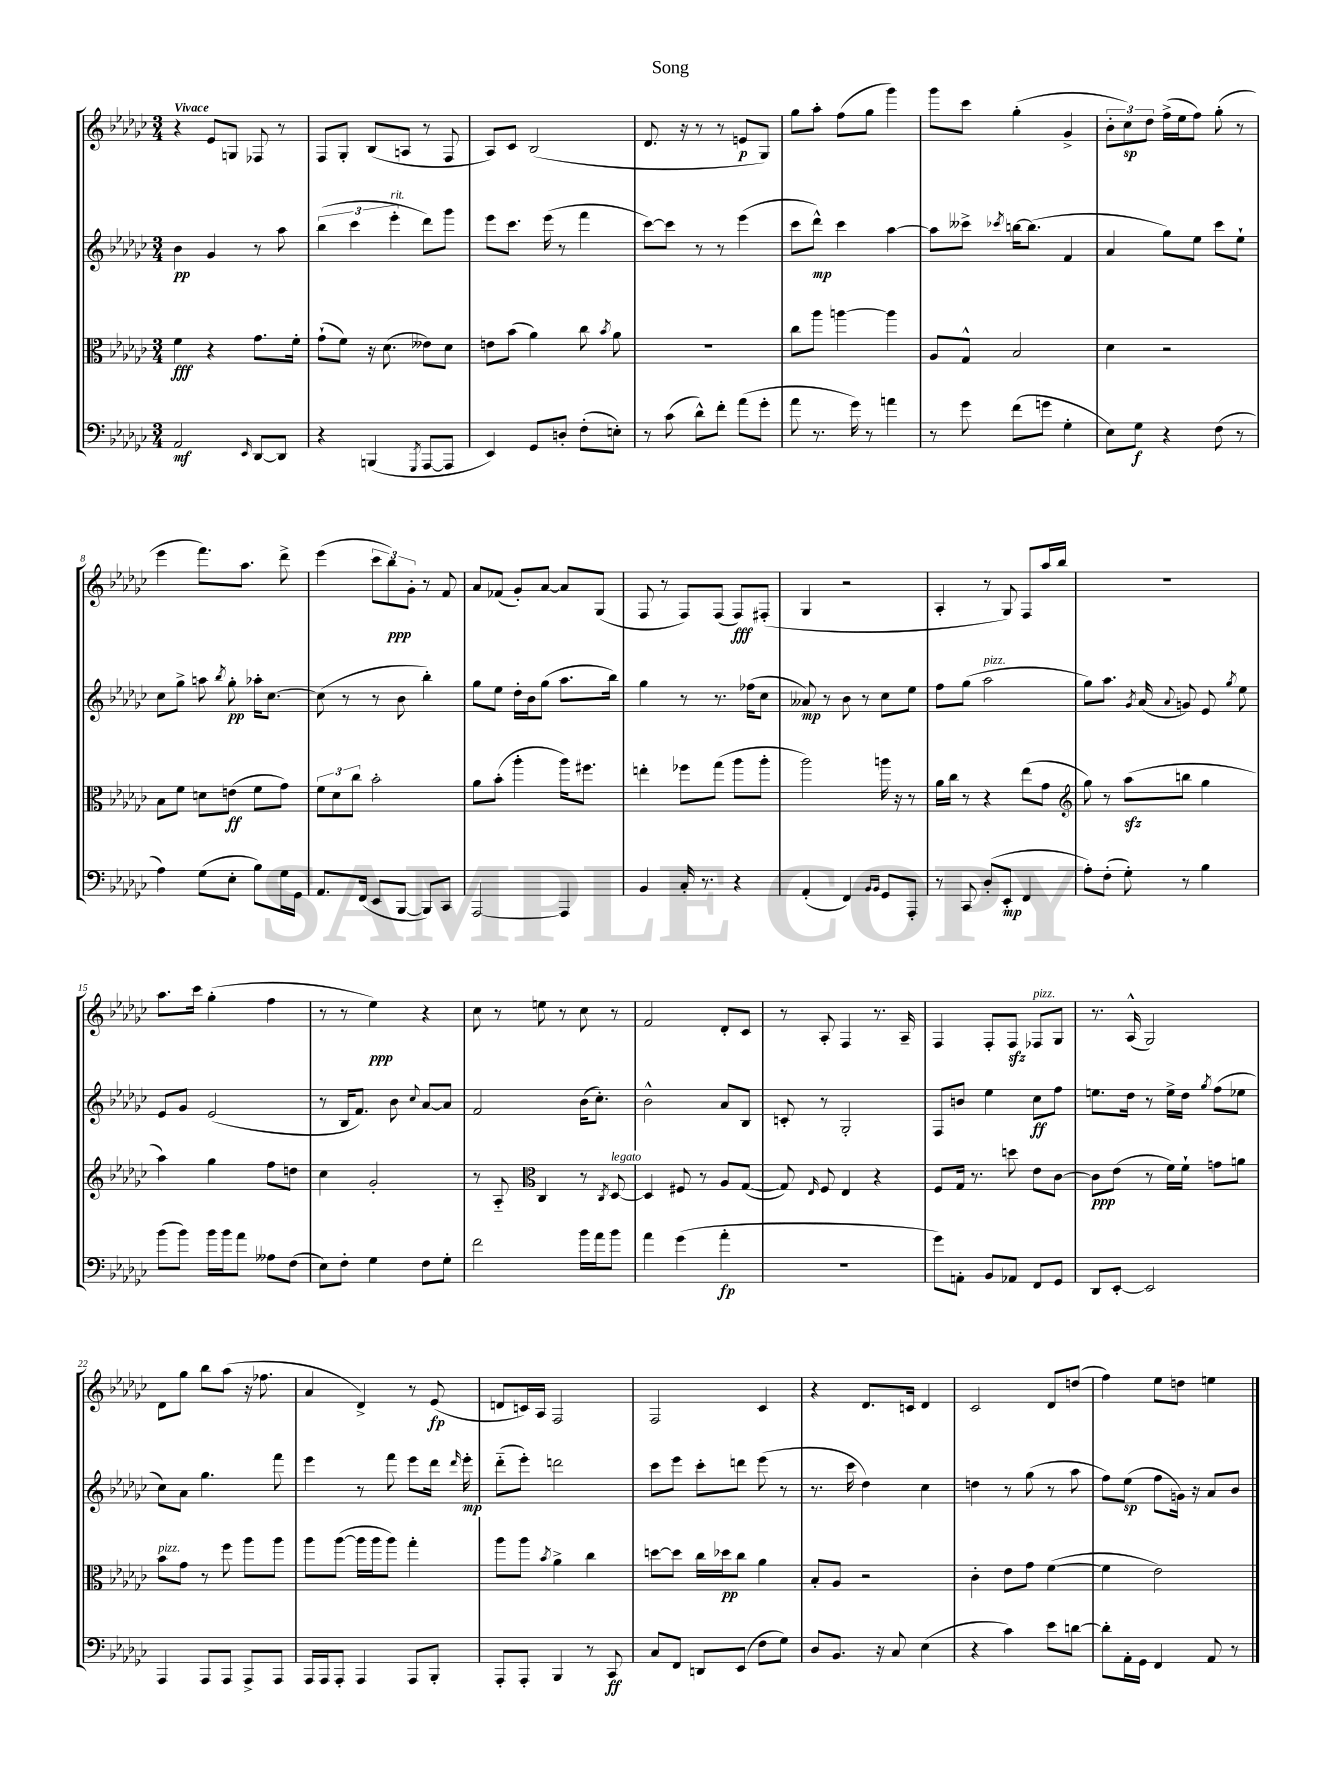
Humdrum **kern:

**kern	**dynam	**kern	**dynam	**kern	**dynam	**kern	**dynam
*part4	*part4	*part3	*part3	*part2	*part2	*part1	*part1
*staff4	*staff4	*staff3	*staff3	*staff2	*staff2	*staff1	*staff1
*clefF4	*	*clefC3	*	*clefG2	*	*clefG2	*
*k[b-e-a-d-g-c-]	*	*k[b-e-a-d-g-c-]	*	*k[b-e-a-d-g-c-]	*	*k[b-e-a-d-g-c-]	*
*M3/4	*	*M3/4	*	*M3/4	*	*M3/4	*
=1	=1	=1	=1	=1	=1	=1	=1
!	!	!	!	!	!	!LO:TX:a:B:t=Vivace	!
2AA-/	mf	4f\	fff	4b-\	pp	4r	.
.	.	4r	.	4g-/	.	8e-/L	.
.	.	.	.	.	.	8Gn/J	.
16qqEE-/	.	.	.	.	.	.	.
[8DD-/L	.	8.g-\L	.	8r	.	8F-X/	.
8DD-/J]	.	.	.	8aa-\	.	8r	.
.	.	16f'\Jk	.	.	.	.	.
=2	=2	=2	=2	=2	=2	=2	=2
4r	.	(8g-`\L	.	(6bb-\	.	8F/L	.
.	.	8f\J)	.	.	.	8G-'/J	.
.	.	.	.	6ccc-\	.	.	.
(4BBBn/	.	16r	.	.	.	(8B-/L	.
.	.	(8.d-\	.	.	.	.	.
!	!	!	!	!LO:TX:a:i:t=rit.	!	!	!
.	.	.	.	6eee-'\	.	.	.
.	.	.	.	.	.	8An/J	.
8qGGG-/	.	.	.	.	.	.	.
[8AAA-/L	.	8e--X\L)	.	8ddd-\L)	.	8r	.
8AAA-/J]	.	8d-\J	.	8ggg-\J	.	8F/	.
=3	=3	=3	=3	=3	=3	=3	=3
4EE-/)	.	8en\L	.	8eee-\L	.	8A-/L)	.
.	.	(8b-\J	.	8.ccc-\J	.	8c-/J	.
8GG-/L	.	4a-\)	.	.	.	(2B-/	.
.	.	.	.	(16eee-\	.	.	.
8Dn'/J	.	.	.	8r	.	.	.
(8F'\L	.	8cc-\	.	4fff\	.	.	.
.	.	8qb-/	.	.	.	.	.
8En'\J)	.	8a-\	.	.	.	.	.
=4	=4	=4	=4	=4	=4	=4	=4
8r	.	2.r	.	[8ccc-\L)	.	8.d-/	.
(8c-\	.	.	.	8ccc-\J]	.	.	.
.	.	.	.	.	.	16r	.
8d-^^\L)	.	.	.	8r	.	8r	.
8f'\J	.	.	.	8r	.	8r	.
(8a-\L	.	.	.	(4eee-\	.	8en/L	p
8g-'\J	.	.	.	.	.	8G-/J)	.
=5	=5	=5	=5	=5	=5	=5	=5
8a-\	.	8cc-\L	.	8ccc-\L	.	8gg-\L	.
8.r	.	8aa-\J	.	8ddd-^^\J)	mp	8aa-'\J	.
.	.	[4aan\	.	4ccc-\	.	(8ff\L	.
16g-\)	.	.	.	.	.	.	.
8r	.	.	.	.	.	8gg-\J	.
4an\	.	4aa\]	.	[4aa-\	.	4ggg-\)	.
=6	=6	=6	=6	=6	=6	=6	=6
8r	.	8A-/L	.	8aa-\L]	.	8ggg-\L	.
8g-\	.	8G-^^/J	.	8ccc--X^\J	.	8ccc-\J	.
.	.	.	.	8qccc-X/	.	.	.
(8f\L	.	2B-/	.	[16bbn\KL	.	(4gg-'\	.
.	.	.	.	(8.bb\J]	.	.	.
8gn\J	.	.	.	.	.	.	.
4G-'\	.	.	.	4f/	.	4g-^/	.
=7	=7	=7	=7	=7	=7	=7	=7
8E-\L)	.	4d-\	.	4a-/	.	12b-'\L	.
.	.	.	.	.	.	12cc-\)	sp
8G-\J	f	.	.	.	.	.	.
.	.	.	.	.	.	12dd-\J	.
4r	.	2r	.	8gg-\L)	.	(16ff^\LL	.
.	.	.	.	.	.	16ee-\J	.
.	.	.	.	8ee-\J	.	8ff\J)	.
(8F\	.	.	.	8ccc-\L	.	(8gg-'\	.
8r	.	.	.	8ee-`\J	.	8r	.
!!LO:LB:g=z
=8	=8	=8	=8	=8	=8	=8	=8
4A-\)	.	8B-\L	.	8cc-\L	.	4eee-\	.
.	.	8f\J	.	8gg-^\J	.	.	.
(8G-\L	.	8dn\L	.	8aan\	.	8.fff\L)	.
.	.	.	.	8qbb-/	.	.	.
8E-'\J	.	(8en\J	ff	8gg-'\	pp	.	.
.	.	.	.	.	.	8.aa-\J	.
8B-\L)	.	8f\L	.	16aa-X'\KL	.	.	.
.	.	.	.	[8.cc-\J	.	.	.
16G-\L	.	8g-\J)	.	.	.	8ddd-^\	.
16GG-\JJ	.	.	.	.	.	.	.
=9	=9	=9	=9	=9	=9	=9	=9
8.AA-/L	.	12f\L	.	(8cc-\]	.	(4eee-\	.
.	.	12d-\	.	.	.	.	.
.	.	.	.	8r	.	.	.
.	.	12cc-\J	.	.	.	.	.
(16FF/Jk	.	.	.	.	.	.	.
8EE-/L	.	2b-'\	.	8r	.	12ccc-\L	.
.	.	.	.	.	.	12bb-\)	ppp
[8BBB-/J	.	.	.	8b-\	.	.	.
.	.	.	.	.	.	12g-'\J	.
8BBB-/L])	.	.	.	4bb-'\)	.	8r	.
8CC-/J	.	.	.	.	.	8f/	.
=10	=10	=10	=10	=10	=10	=10	=10
[2AAA-/	.	8a-\L	.	8gg-\L	.	8a-/L	.
.	.	(8b-'\J	.	8ee-\J	.	(8f-X/J	.
.	.	4aa-'\	.	16dd-'\LL	.	8g-'/L)	.
.	.	.	.	16b-\J	.	.	.
.	.	.	.	(8gg-\J	.	[8a-/J	.
4AAA-/]	.	16aa-\KL)	.	8.aa-\L	.	8a-/L]	.
.	.	8.ff#X\J	.	.	.	.	.
.	.	.	.	.	.	(8G-/J	.
.	.	.	.	16bb-\Jk)	.	.	.
=11	=11	=11	=11	=11	=11	=11	=11
4BB-/	.	4een'\	.	4gg-\	.	8F/	.
.	.	.	.	.	.	8r	.
16C-'/	.	8ff-X\L	.	8r	.	8F/L)	.
8.r	.	.	.	.	.	.	.
.	.	(8gg-\J	.	8.r	.	(8F/J	.
4r	.	8aa-\L	.	.	.	8F/L)	fff
.	.	.	.	(16ff-X\KL	.	.	.
.	.	8aa-'\J	.	8cc-\J	.	(8F#X'/J	.
=12	=12	=12	=12	=12	=12	=12	=12
(4AA-'/	.	2aa-\)	.	8a--X/)	mp	4G-/	.
.	.	.	.	8r	.	.	.
4FF/)	.	.	.	8b-\	.	2r	.
.	.	.	.	8r	.	.	.
16qqBB-/LL	.	.	.	.	.	.	.
16qqBB-/JJ	.	.	.	.	.	.	.
8GG-/L	.	16aan\	.	8cc-\L	.	.	.
.	.	16r	.	.	.	.	.
8AAA-'/J	.	8r	.	8ee-\J	.	.	.
=13	=13	=13	=13	=13	=13	=13	=13
8r	.	16a-\LL	.	8ff\L	.	4A-'/	.
.	.	16cc-\JJ	.	.	.	.	.
8CC-/	.	8r	.	(8gg-\J	.	.	.
!	!	!	!	!LO:TX:a:i:t=pizz.	!	!	!
(8D-'/L	.	4r	.	2aa-\	.	8r	.
8EE-'/J	mp	.	.	.	.	8G-/)	.
4FF/	.	(8ee-\L	.	.	.	8F/L	.
.	.	8g-\J	.	.	.	16aa-/L	.
.	.	.	.	.	.	16bb-/JJ	.
=14	=14	=14	=14	=14	=14	=14	=14
*	*	*clefG2	*	*	*	*	*
8A-'\L)	.	8gg-\)	.	8gg-\L)	.	2.r	.
(8F'\J	.	8r	.	8.aa-\J	.	.	.
8G-'\)	.	(8aa-zz\L	.	.	.	.	.
.	.	.	.	8qg-/	.	.	.
.	.	.	.	(16a-/	.	.	.
.	.	.	.	8qqa-/	.	.	.
8r	.	8bbn\J	.	8gn/)	.	.	.
4B-\	.	4gg-\	.	8e-/	.	.	.
.	.	.	.	8qgg-/	.	.	.
.	.	.	.	8ee-\	.	.	.
!!LO:LB:g=z
=15	=15	=15	=15	=15	=15	=15	=15
(8b-\L	.	4aa-\)	.	8e-/L	.	8.aa-\L	.
8b-\J)	.	.	.	8g-/J	.	.	.
.	.	.	.	.	.	16ccc-\Jk	.
16b-\LL	.	4gg-\	.	(2e-/	.	(4gg-'\	.
16b-\J	.	.	.	.	.	.	.
8a-\J	.	.	.	.	.	.	.
8A--X\L	.	8ff\L	.	.	.	4ff\	.
(8F\J	.	8ddn\J	.	.	.	.	.
=16	=16	=16	=16	=16	=16	=16	=16
8E-\L)	.	4cc-\	.	8r	.	8r	.
8F'\J	.	.	.	16B-/KL	.	8r	.
.	.	.	.	8.f/J)	.	.	.
4G-\	.	2g-'/	.	.	.	4ee-\)	ppp
.	.	.	.	8b-\	.	.	.
.	.	.	.	8qqcc-/	.	.	.
8F\L	.	.	.	[8a-/L	.	4r	.
8G-'\J	.	.	.	8a-/J]	.	.	.
=17	=17	=17	=17	=17	=17	=17	=17
2f\	.	8r	.	2f/	.	8cc-\	.
.	.	8A-/	.	.	.	8r	.
*	*	*clefC3	*	*	*	*	*
.	.	4C-/	.	.	.	8een\	.
.	.	.	.	.	.	8r	.
16b-\LL	.	8r	.	(16b-\KL	.	8cc-\	.
16a-\J	.	.	.	8.cc-'\J)	.	.	.
.	.	8qC-/	.	.	.	.	.
!	!	!LO:TX:a:i:t=legato	!	!	!	!	!
8b-\J	.	[8D-/	.	.	.	8r	.
=18	=18	=18	=18	=18	=18	=18	=18
4a-\	.	4D-/]	.	2b-^^\	.	2f/	.
(4g-\	.	8F#X/	.	.	.	.	.
.	.	8r	.	.	.	.	.
4a-'\	fp	8A-/L	.	8a-/L	.	8d-'/L	.
.	.	([8G-/J	.	8B-/J	.	8c-/J	.
=19	=19	=19	=19	=19	=19	=19	=19
2.r	.	8G-/])	.	8cn'/	.	8r	.
.	.	16qqE-/	.	.	.	.	.
.	.	8F/	.	8r	.	8A-'/	.
.	.	4E-/	.	2G-'/	.	4F/	.
.	.	4r	.	.	.	8.r	.
.	.	.	.	.	.	16A-~/	.
=20	=20	=20	=20	=20	=20	=20	=20
8g-\L)	.	8F/L	.	8F/L	.	4F/	.
8AAn'\J	.	16G-/Jk	.	8bn/J	.	.	.
.	.	8.r	.	.	.	.	.
8BB-/L	.	.	.	4ee-\	.	8F'/L	.
8AA-X/J	.	8ddn\	.	.	.	8Fzz/J	.
!	!	!	!	!	!	!LO:TX:a:i:t=pizz.	!
8FF/L	.	8e-\L	.	8cc-\L	ff	8F-X/L	.
8GG-/J	.	[8c-\J	.	8ff\J	.	8G-/J	.
=21	=21	=21	=21	=21	=21	=21	=21
8DD-/L	.	8c-\L]	ppp	8.een\L	.	8.r	.
[8EE-'/J	.	(8e-\J	.	.	.	.	.
.	.	.	.	16dd-\Jk	.	(16A-^^/	.
2EE-/]	.	8r	.	8r	.	2G-/)	.
.	.	16f\LL)	.	16ee^\LL	.	.	.
.	.	16f`\JJ	.	16dd-\JJ	.	.	.
.	.	.	.	8qgg-/	.	.	.
.	.	8gn\L	.	(8ff\L	.	.	.
.	.	8an\J	.	8ee-X\J	.	.	.
!!LO:LB:g=z
=22	=22	=22	=22	=22	=22	=22	=22
!	!	!LO:TX:a:i:t=pizz.	!	!	!	!	!
4AAA-/	.	8b-\L	.	8cc-\L)	.	8d-\L	.
.	.	8g-\J	.	8a-\J	.	8gg-\J	.
8AAA-/L	.	8r	.	4.gg-\	.	8bb-\L	.
8AAA-/J	.	8ff\	.	.	.	(8aa-\J	.
8AAA-^/L	.	8aa-\L	.	.	.	16r	.
.	.	.	.	.	.	8.ff-X\	.
8AAA-/J	.	8aa-\J	.	8fff\	.	.	.
=23	=23	=23	=23	=23	=23	=23	=23
16AAA-/LL	.	8aa-\L	.	4eee-\	.	4a-/	.
16AAA-/J	.	.	.	.	.	.	.
8AAA-'/J	.	([8aa-\J	.	.	.	.	.
4AAA-/	.	16aa-\LL]	.	8r	.	4d-^/)	.
.	.	16aa-\J	.	.	.	.	.
.	.	8aa-\J)	.	8fff\	.	.	.
8AAA-/L	.	4gg-'\	.	8eee-\L	.	8r	.
8BBB-'/J	.	.	.	16ddd-\Jk	.	(8e-/	fp
.	.	.	.	16qqddd-/	.	.	.
.	.	.	.	16eee-'\	mp	.	.
=24	=24	=24	=24	=24	=24	=24	=24
8AAA-'/L	.	8aa-\L	.	(8ddd-\L	.	8dn/L	.
8AAA-'/J	.	8aa-\J	.	8eee-'\J)	.	16cn/L)	.
.	.	.	.	.	.	16A-/JJ	.
.	.	8qb-/	.	.	.	.	.
4BBB-/	.	4a-^\	.	2dddn\	.	2F/	.
8r	.	4cc-\	.	.	.	.	.
8CC-/	ff	.	.	.	.	.	.
=25	=25	=25	=25	=25	=25	=25	=25
8C-/L	.	[8ddn\L	.	8ccc-\L	.	2F/	.
8FF/J	.	8dd\J]	.	8eee-\J	.	.	.
8DDn/L	.	16cc-\LL	.	8ccc-'\L	.	.	.
.	.	16dd-X\J	pp	.	.	.	.
(8EE-/J	.	8cc-\J	.	8dddn\J	.	.	.
8F\L	.	4a-\	.	(8eee-\	.	4c-/	.
8G-\J)	.	.	.	8r	.	.	.
=26	=26	=26	=26	=26	=26	=26	=26
8D-/L	.	8B-'/L	.	8.r	.	4r	.
8.BB-/J	.	8A-/J	.	.	.	.	.
.	.	.	.	16ccc-\	.	.	.
.	.	2r	.	4dd-\)	.	8.d-/L	.
16r	.	.	.	.	.	.	.
8C-/	.	.	.	.	.	.	.
.	.	.	.	.	.	16cn/Jk	.
(4E-\	.	.	.	4cc-\	.	4d-/	.
=27	=27	=27	=27	=27	=27	=27	=27
4r	.	4c-'\	.	4ddn\	.	2c-/	.
4c-\)	.	8e-\L	.	8r	.	.	.
.	.	8g-\J	.	(8gg-\	.	.	.
8e-\L	.	([4f\	.	8r	.	8d-/L	.
[8dn\J	.	.	.	8aa-\	.	(8ddn/J	.
=28	=28	=28	=28	=28	=28	=28	=28
8d'\L]	.	4f\]	.	8ff\L)	.	4ff\)	.
16AA-'\L	.	.	.	(8ee-\J	sp	.	.
16GG-\JJ	.	.	.	.	.	.	.
4FF/	.	2e-\)	.	8ff\L	.	8ee-\L	.
.	.	.	.	16gn\Jk)	.	8ddn\J	.
.	.	.	.	16r	.	.	.
8AA-/	.	.	.	8a-/L	.	4een\	.
8r	.	.	.	8b-/J	.	.	.
==	==	==	==	==	==	==	==
*-	*-	*-	*-	*-	*-	*-	*-
